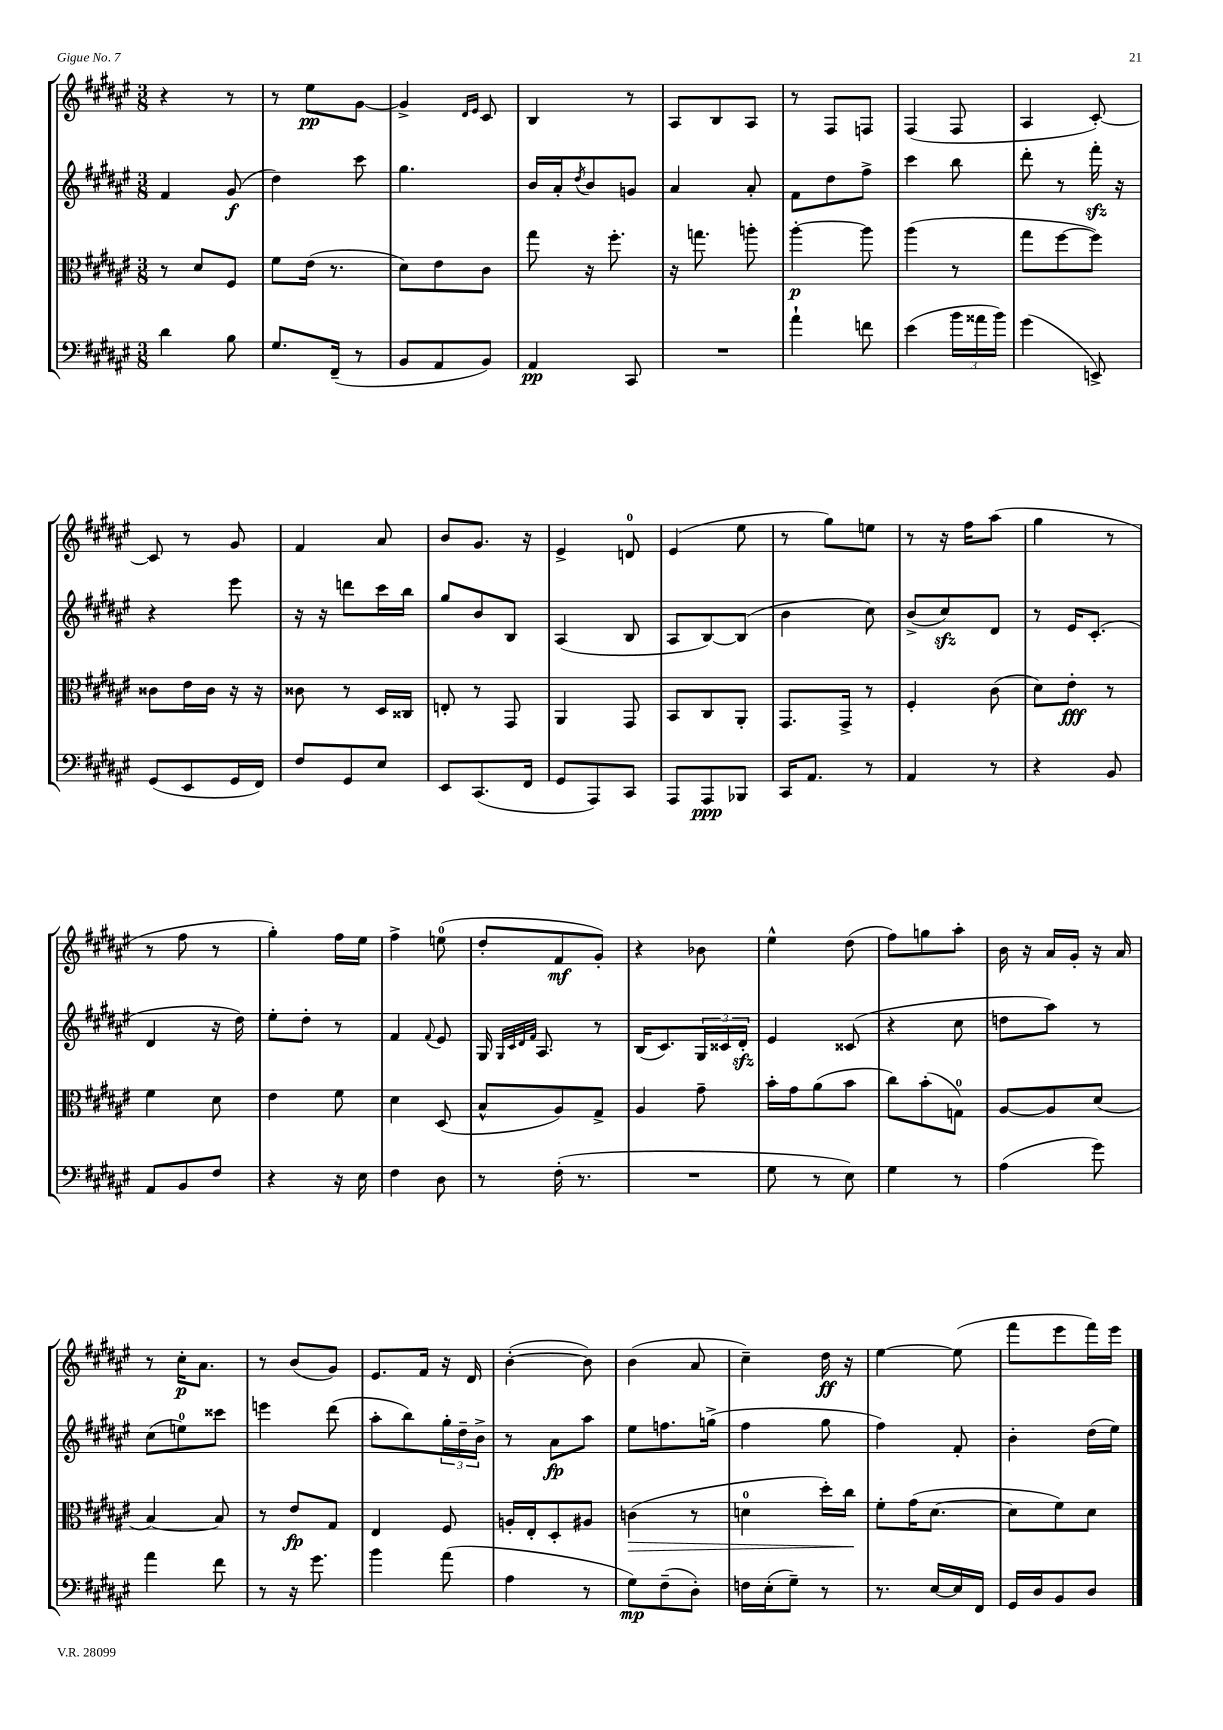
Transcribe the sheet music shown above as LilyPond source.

<<
\new StaffGroup <<
\new Staff = "s0" {
    \clef treble \key fis \major \numericTimeSignature \time 3/8
    r4 r8 |
    r8 eis''8\pp gis'8~ |
    gis'4-> \grace { dis'16 eis'16 } cis'8 |
    b4 r8 |
    ais8 b8 ais8 |
    r8 fis8 f8 |
    fis4( fis8 |
    ais4 cis'8~-.) |
    cis'8 r8 gis'8 |
    fis'4 ais'8 |
    b'8 gis'8. r16 |
    eis'4-> d'8-0 |
    eis'4( eis''8 |
    r8 gis''8) e''8 |
    r8 r16 fis''16 ais''8( |
    gis''4 r8 |
    r8 fis''8 r8 |
    gis''4-.) fis''16 eis''16 |
    fis''4-> e''8-0( |
    dis''8-. fis'8\mf gis'8-.) |
    r4 bes'8 |
    eis''4-^ dis''8( |
    fis''8) g''8 ais''8-. |
    b'16 r16 ais'16 gis'16-. r16 ais'16 |
    r8 cis''16-.\p ais'8. |
    r8 b'8( gis'8) |
    eis'8. fis'16 r16 dis'16 |
    b'4~-.( b'8) |
    b'4( ais'8 |
    cis''4--) dis''16\ff r16 |
    eis''4~ eis''8( |
    fis'''8 eis'''8 fis'''16) eis'''16 \bar "|." |
}
\new Staff = "s1" {
    \clef treble \key fis \major \numericTimeSignature \time 3/8
    fis'4 gis'8\f( |
    dis''4) cis'''8 |
    gis''4. |
    b'16 ais'16-. \acciaccatura { dis''8 } b'8 g'8 |
    ais'4 ais'8-. |
    fis'8 dis''8 fis''8-> |
    cis'''4 b''8 |
    dis'''8-. r8 fis'''16-.\sfz r16 |
    r4 eis'''8 |
    r16 r16 d'''8 cis'''16 b''16 |
    gis''8 b'8 b8 |
    ais4( b8 |
    ais8 b8~) b8( |
    b'4 cis''8) |
    b'8->( cis''8\sfz) dis'8 |
    r8 eis'16 cis'8.-.( |
    dis'4 r16 dis''16) |
    eis''8-. dis''8-. r8 |
    fis'4 \appoggiatura { fis'8 } eis'8 |
    gis16 \grace { gis32 cis'32 dis'32 fis'32 } ais8. r8 |
    b16( cis'8.) \tuplet 3/2 { gis16 cisis'16 dis'16-.\sfz } |
    eis'4 cisis'8( |
    r4 cis''8 |
    d''8 ais''8) r8 |
    cis''8( e''8-0) cisis'''8 |
    e'''4 dis'''8( |
    ais''8-. b''8) \tuplet 3/2 { gis''16-. dis''16-- b'16-> } |
    r8 ais'8\fp ais''8 |
    eis''8 f''8. g''16->( |
    fis''4 gis''8 |
    fis''4) fis'8-. |
    b'4-. dis''16( eis''16) \bar "|." |
}
\new Staff = "s2" {
    \clef alto \key fis \major \numericTimeSignature \time 3/8
    r8 dis'8 fis8 |
    fis'8 eis'16( r8. |
    dis'8) eis'8 cis'8 |
    gis''8 r16 fis''8.-. |
    r16 g''8. a''8-. |
    ais''4~-.\p ais''8 |
    ais''4( r8 |
    gis''8 fis''8~ fis''8) |
    cisis'8 eis'16 cisis'16 r16 r16 |
    cisis'8 r8 dis16 cisis16 |
    e8-. r8 gis,8 |
    ais,4 gis,8 |
    b,8 cis8 ais,8-. |
    gis,8. gis,16-> r8 |
    fis4-. cis'8( |
    dis'8) eis'8-.\fff r8 |
    fis'4 dis'8 |
    eis'4 fis'8 |
    dis'4 dis8( |
    b8-^ ais8) gis8-> |
    ais4 gis'8-- |
    b'16-. gis'16 ais'8( b'8 |
    cis''8) b'8-.( g8-0) |
    ais8~ ais8 dis'8( |
    b4~) b8 |
    r8 eis'8\fp gis8 |
    eis4 fis8 |
    a16-. eis16-. dis8-. ais8 |
    c'4\>( r8 |
    d'4-0 dis''16-.) cis''16\! |
    fis'8-. gis'16( dis'8.~ |
    dis'8 fis'8) dis'8 \bar "|." |
}
\new Staff = "s3" {
    \clef bass \key fis \major \numericTimeSignature \time 3/8
    dis'4 b8 |
    gis8. fis,16--( r8 |
    b,8 ais,8 b,8) |
    ais,4\pp cis,8 |
    R4. |
    ais'4-! f'8 |
    eis'4( \tuplet 3/2 { b'16 aisis'16 b'16) } |
    gis'4( e,8->) |
    gis,8( eis,8 gis,16 fis,16) |
    fis8 gis,8 eis8 |
    eis,8 cis,8.( fis,16 |
    gis,8 ais,,8) cis,8 |
    ais,,8 ais,,8\ppp bes,,8 |
    cis,16 ais,8. r8 |
    ais,4 r8 |
    r4 b,8 |
    ais,8 b,8 fis8 |
    r4 r16 eis16 |
    fis4 dis8 |
    r8 fis16-.( r8. |
    R4. |
    gis8 r8 eis8) |
    gis4 r8 |
    ais4( gis'8) |
    ais'4 fis'8 |
    r8 r16 gis'8. |
    b'4 ais'8( |
    ais4 r8 |
    gis8\mp) fis8--( dis8-.) |
    f16 eis16-.( gis8--) r8 |
    r8. eis16~ eis16 fis,16 |
    gis,16 dis16 b,8 dis8 \bar "|." |
}
>>
>>
\layout { \context { \Score \remove "Bar_number_engraver" } }
